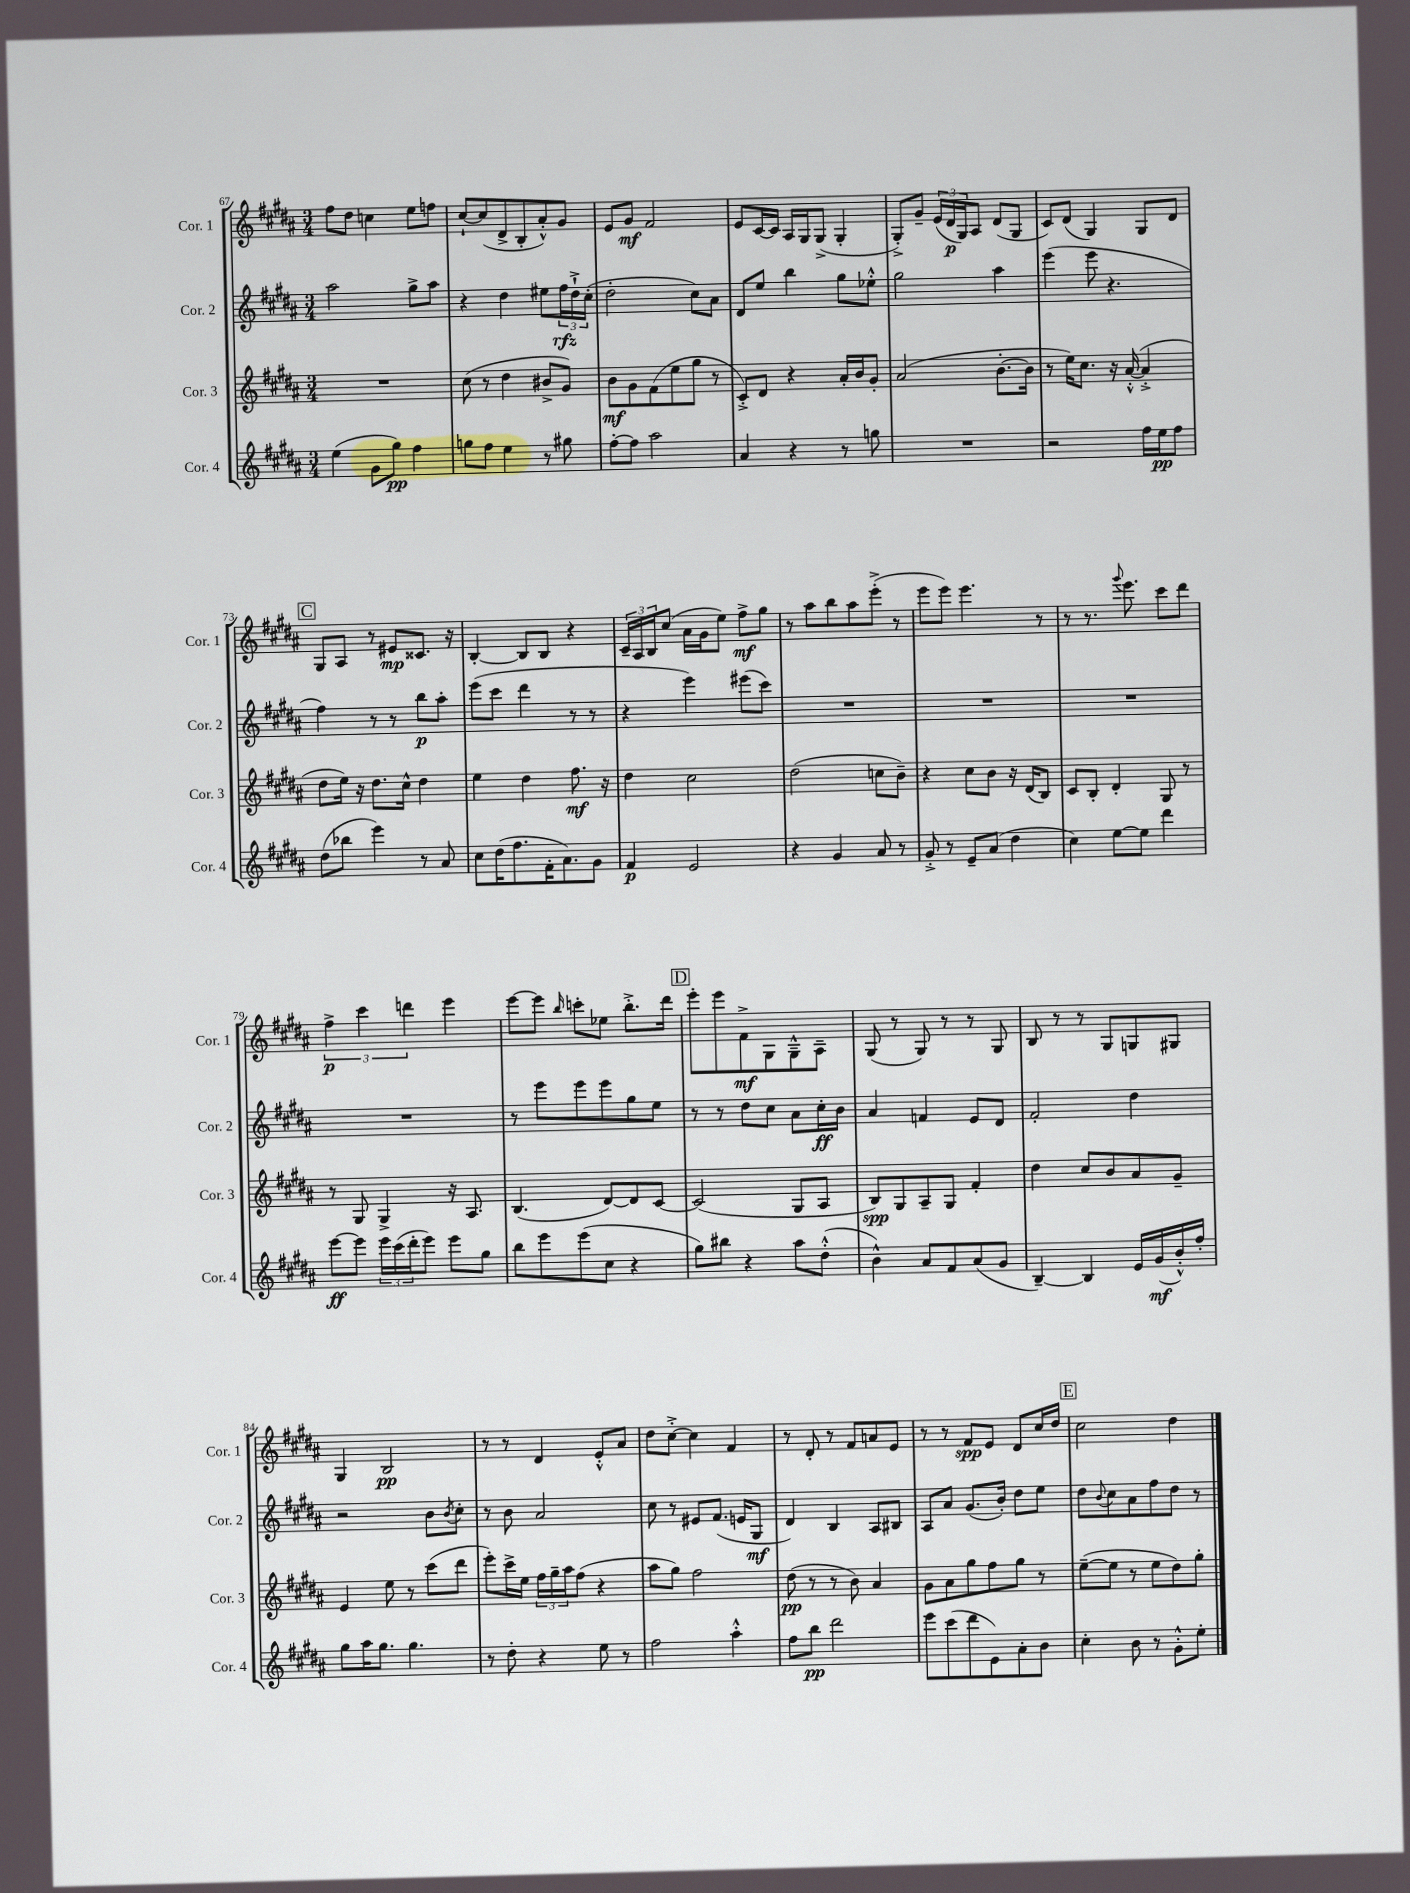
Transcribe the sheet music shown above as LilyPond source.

<<
\new StaffGroup <<
\new Staff = "s0" \with { instrumentName = "Cor. 1" shortInstrumentName = "Cor. 1" } {
    \clef treble \key b \major \numericTimeSignature \time 3/4
    fis''8 dis''8 c''4 e''8 f''8 |
    cis''8~-! cis''8( dis'8-> b8-. ais'8-.-^) gis'8 |
    e'8 gis'8\mf fis'2 |
    e'8 cis'16~ cis'16 ais16 gis16 gis8->( gis4-. |
    gis8-.->) gis'8-- \tuplet 3/2 { e'16( dis'16\p gis16) } ais8 dis'8( gis8 |
    cis'8) dis'8( gis4) gis8 dis'8 |
    \mark \markup { \box "C" } gis8 ais8 r8 eis'8\mp cisis'8. r16 |
    b4~-. b8 b8 r4 |
    \tuplet 3/2 { cis'16-- ais16 b16 } cis''8( ais'16 gis'16 e''8) fis''8->\mf gis''8 |
    r8 ais''8 b''8 ais''8 e'''8-.->( r8 |
    e'''8 e'''8) e'''4. r8 |
    r8 r8. \appoggiatura { gis'''8 } e'''8. cis'''8 dis'''8 |
    \tuplet 3/2 { fis''4->\p cis'''4 d'''4 } e'''4 |
    e'''8~ e'''8 \grace { b''16 } c'''8-. ees''8 b''8.-.-> dis'''16 |
    \mark \markup { \box "D" } e'''8-. e'''8 fis'8->\mf gis8 gis8---^ ais8-- |
    gis8( r8 gis8) r8 r8 gis8 |
    b8 r8 r8 gis8 g8 gis8 |
    gis4 b2\pp |
    r8 r8 dis'4 e'8-.-^ ais'8 |
    dis''8 cis''8~-.-> cis''4 fis'4 |
    r8 dis'8-. r8 fis'8 a'8 e'8 |
    r8 r8 fis'8\spp e'8 dis'8 cis''16 dis''16 |
    \mark \markup { \box "E" } cis''2 dis''4 \bar "|." |
}
\new Staff = "s1" \with { instrumentName = "Cor. 2" shortInstrumentName = "Cor. 2" } {
    \clef treble \key b \major \numericTimeSignature \time 3/4
    ais''2 gis''8-> ais''8 |
    r4 dis''4 eis''8 \tuplet 3/2 { fis''16\rfz dis''16-!-> cis''16-.( } |
    dis''2-. cis''8) ais'8 |
    dis'8 e''8 b''4 gis''8 ees''8-.-^ |
    gis''2 ais''4 |
    e'''4( e'''8 r4. |
    \mark \markup { \box "C" } fis''4) r8 r8 b''8\p ais''8-. |
    e'''8( cis'''8 dis'''4 r8 r8 |
    r4 e'''4) eis'''8( cis'''8) |
    R2. |
    R2. |
    R2. |
    R2. |
    r8 e'''8 e'''8 e'''8 gis''8 e''8 |
    \mark \markup { \box "D" } r8 r8 dis''8 cis''8 ais'8 cis''16-.\ff b'16 |
    ais'4 f'4 e'8 dis'8 |
    fis'2-. dis''4 |
    r2 b'8 \acciaccatura { b'8 } cis''8-. |
    r8 b'8 ais'2 |
    cis''8 r8 eis'8 fis'8.( e'16 gis8\mf |
    dis'4) b4 ais8 bis8 |
    ais8 ais'8 gis'8.( b'16-.) dis''8 e''8 |
    \mark \markup { \box "E" } dis''8 \appoggiatura { b'8 } cis''8 ais'8 fis''8 dis''8 r8 \bar "|." |
}
\new Staff = "s2" \with { instrumentName = "Cor. 3" shortInstrumentName = "Cor. 3" } {
    \clef treble \key b \major \numericTimeSignature \time 3/4
    R2. |
    cis''8( r8 dis''4 bis'8-> gis'8) |
    b'8\mf gis'8 fis'8( e''8 gis''8 r8 |
    cis'8-.->) dis'8 r4 ais'16-. b'16 gis'8-. |
    ais'2( b'8.~-. b'16 |
    r8 e''16) cis''8. r16 ais'16~-.-^( ais'4-.-> |
    \mark \markup { \box "C" } dis''8 e''16) r16 dis''8. cis''16-^ dis''4 |
    e''4 dis''4 fis''8.\mf r16 |
    dis''4 cis''2 |
    dis''2( c''8 b'8--) |
    r4 cis''8 b'8 r16 dis'16( b8) |
    cis'8 b8-. dis'4-. gis8 r8 |
    r8 gis8 gis4-> r16 ais8. |
    b4.( dis'8~) dis'8 cis'8~ |
    \mark \markup { \box "D" } cis'2( gis8 ais8 |
    b8\spp) gis8 ais8-- gis8 fis'4-. |
    dis''4 cis''8 b'8 ais'8 gis'8-- |
    e'4 e''8 r8 cis'''8( dis'''8 |
    e'''8-.) cis'''16-> e''16 \tuplet 3/2 { fis''16 gis''16-- ais''16 } fis''8( r4 |
    ais''8 gis''8) fis''2 |
    dis''8\pp( r8 r8 b'8) ais'4 |
    gis'8 ais'8 gis''8 fis''8 gis''8 r8 |
    \mark \markup { \box "E" } e''8~--( e''8 r8 e''8 dis''8) gis''8-. \bar "|." |
}
\new Staff = "s3" \with { instrumentName = "Cor. 4" shortInstrumentName = "Cor. 4" } {
    \clef treble \key b \major \numericTimeSignature \time 3/4
    e''4( gis'8 gis''8\pp) fis''4 |
    g''8 fis''8 e''4 r8 gis''8 |
    fis''8~-. fis''8 ais''2 |
    ais'4 r4 r8 g''8 |
    R2. |
    r2 fis''16 e''16\pp fis''8 |
    \mark \markup { \box "C" } dis''8( bes''8 e'''4) r8 ais'8 |
    cis''8 dis''16( fis''8. fis'16-. ais'8.) gis'8 |
    fis'4\p e'2 |
    r4 gis'4 ais'8 r8 |
    gis'8-.-> r8 e'8-- ais'8( dis''4 |
    cis''4) e''8~ e''8 dis'''4 |
    e'''8~\ff e'''8 \tuplet 3/2 { e'''16 cis'''16( dis'''16-. } e'''8) e'''8 gis''8 |
    b''8 e'''8 e'''8( cis''8 r4 |
    \mark \markup { \box "D" } gis''8) bis''8 r4 ais''8 dis''8-.-^( |
    b'4-^) ais'8 fis'8 ais'8( gis'8 |
    b4~--) b4 e'16 gis'16\mf( b'16-.-^) fis''16-. |
    gis''8 ais''16 gis''8. gis''4. |
    r8 dis''8-. r4 e''8 r8 |
    fis''2 ais''4-.-^ |
    fis''8 b''8\pp dis'''2 |
    e'''8 cis'''8( dis'''8 e'8) ais'8-. b'8 |
    \mark \markup { \box "E" } cis''4-. b'8 r8 gis'8-.-^ e''8-. \bar "|." |
}
>>
>>
\layout { \context { \Score currentBarNumber = #67 } }
